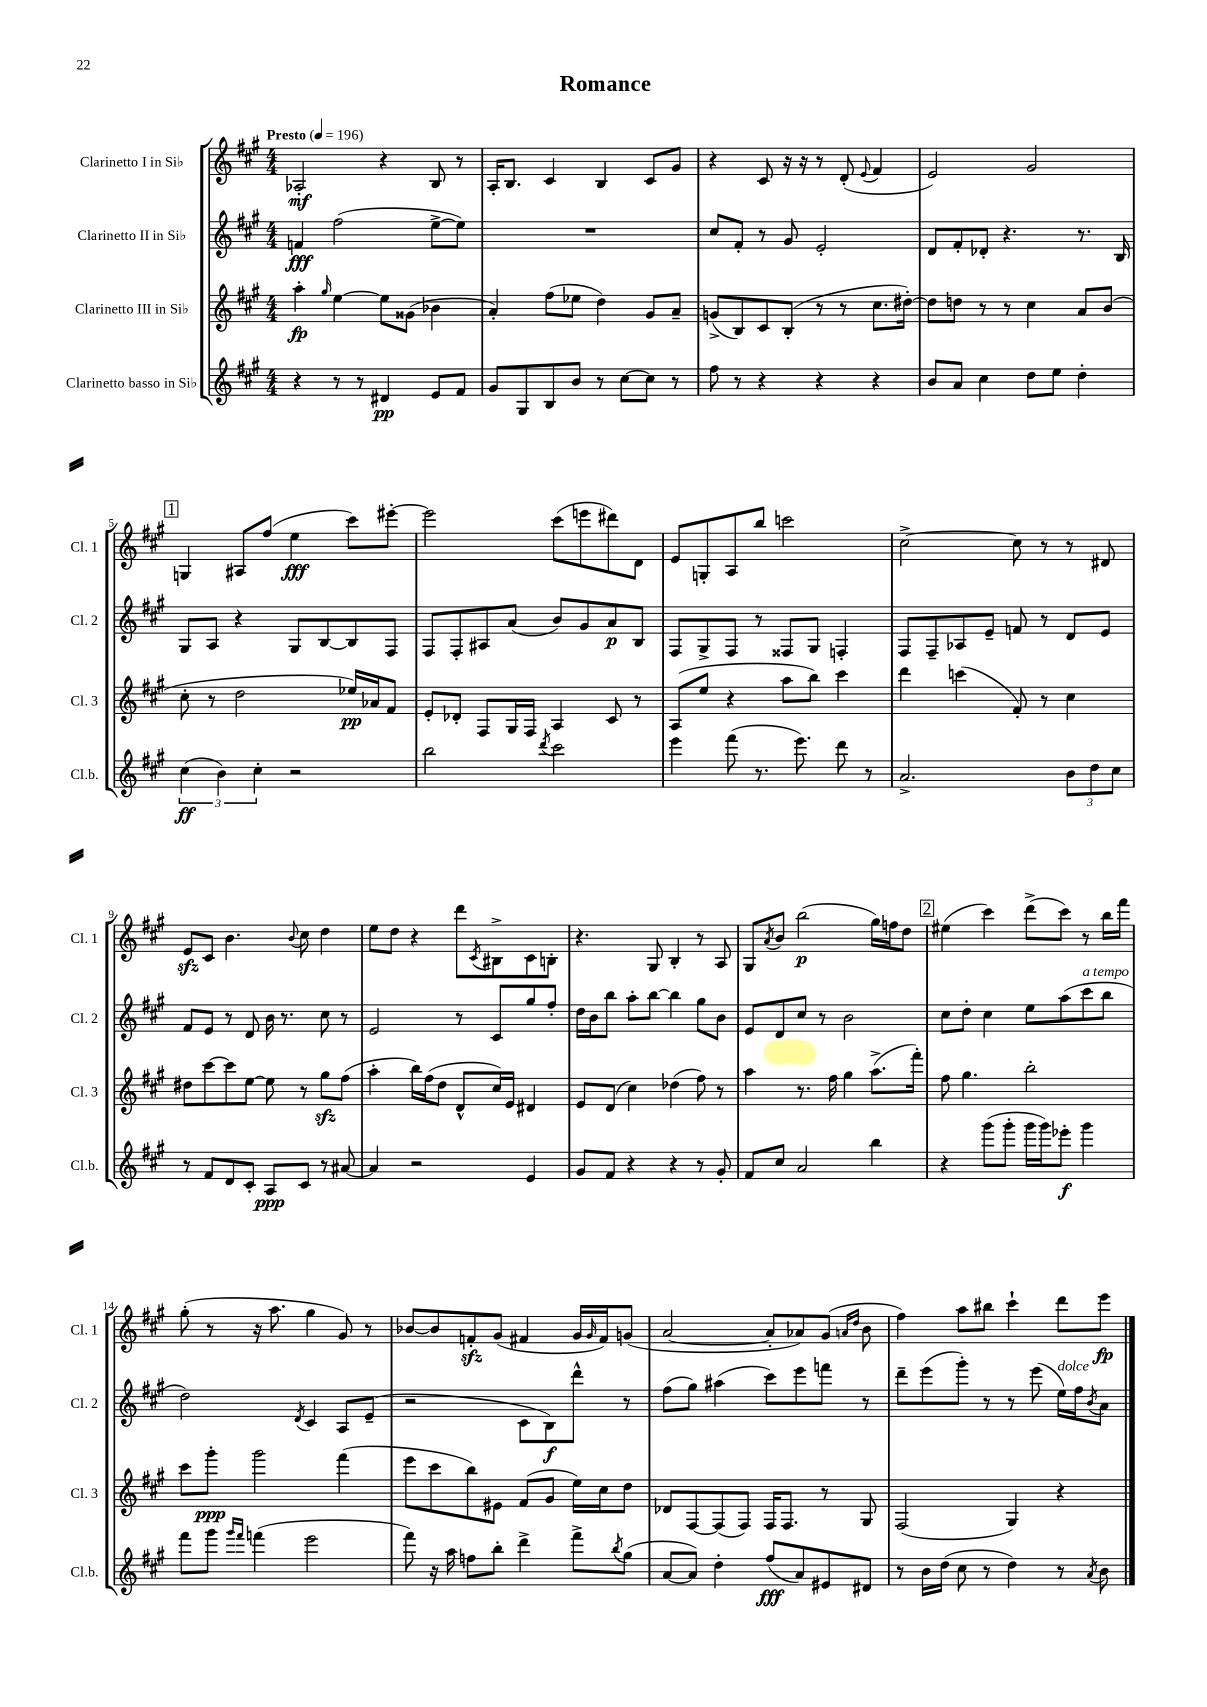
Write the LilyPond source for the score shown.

\header { title = "Romance" }
<<
\new StaffGroup <<
\new Staff = "s0" \with { instrumentName = "Clarinetto I in Sib" shortInstrumentName = "Cl. 1" } {
    \clef treble \key a \major \numericTimeSignature \time 4/4 \tempo "Presto" 4 = 196
    aes2-.\mf r4 b8 r8 |
    a16-. b8. cis'4 b4 cis'8 gis'8 |
    r4 cis'8 r16 r16 r8 d'8-.( \appoggiatura { e'8 } fis'4 |
    e'2) gis'2 |
    \mark \markup { \box "1" } g4 ais8 fis''8( e''4\fff cis'''8) eis'''8~-. |
    eis'''2 cis'''8( e'''8 dis'''8) d'8 |
    e'8 g8-. a8 b''8 c'''2 |
    cis''2~-> cis''8 r8 r8 dis'8 |
    e'8\sfz cis'8 b'4. \appoggiatura { b'8 } cis''8 d''4 |
    e''8 d''8 r4 d'''8 \acciaccatura { cis'8 } bis8-> cis'8 b8-. |
    r4. gis8 b4-. r8 a8 |
    gis8 \acciaccatura { a'8 } b'8 b''2\p( gis''16) f''16 d''8 |
    \mark \markup { \box "2" } eis''4( cis'''4) d'''8->( cis'''8) r8 b''16 fis'''16 |
    gis''8-.( r8 r16 a''8. gis''4 gis'8) r8 |
    bes'8~ bes'8 f'8-.\sfz gis'8( fis'4 gis'16 \grace { gis'16 } fis'16) g'8( |
    a'2~ a'8-. aes'8) gis'8( \grace { a'16 d''16 } b'8 |
    fis''4) a''8 bis''8 cis'''4-! d'''8 e'''8\fp \bar "|." |
}
\new Staff = "s1" \with { instrumentName = "Clarinetto II in Sib" shortInstrumentName = "Cl. 2" } {
    \clef treble \key a \major \numericTimeSignature \time 4/4
    f'4\fff fis''2( e''8~-> e''8) |
    R1 |
    cis''8 fis'8-. r8 gis'8 e'2-. |
    d'8 fis'8-. des'8-. r4. r8. b16 |
    \mark \markup { \box "1" } gis8 a8 r4 gis8 b8~ b8 fis8 |
    fis8 fis8-. ais8 a'8( b'8) gis'8 a'8\p b8 |
    fis8 gis8-> fis8 r8 fisis8 gis8 f4-. |
    fis8 fis8-- aes8 e'8-- f'8 r8 d'8 e'8 |
    fis'8 e'8 r8 d'8 b'16 r8. cis''8 r8 |
    e'2 r8 cis'8 gis''8 fis''8-. |
    d''16 b'16 b''8 a''8-. b''8~ b''4 gis''8 b'8 |
    e'8 d'8 cis''8 r8 b'2 |
    \mark \markup { \box "2" } cis''8 d''8-. cis''4 e''8 a''8( cis'''8^\markup { \italic "a tempo" } b''8 |
    d''2) \acciaccatura { d'8 } cis'4 a8 e'8--( |
    r2 cis'8 b8\f) d'''8-^ r8 |
    fis''8( gis''8) ais''4( cis'''8) e'''8 f'''8 r8 |
    d'''8-- e'''8( gis'''8-.) r8 r8 e'''8( e''16^\markup { \italic "dolce" }) fis''16 \acciaccatura { b'8 } a'8 \bar "|." |
}
\new Staff = "s2" \with { instrumentName = "Clarinetto III in Sib" shortInstrumentName = "Cl. 3" } {
    \clef treble \key a \major \numericTimeSignature \time 4/4
    a''4-.\fp \grace { gis''16 } e''4~ e''8 gisis'8( bes'4 |
    a'4-.) fis''8( ees''8 d''4) gis'8 a'8-- |
    g'8->( b8) cis'8 b8-.( r8 r8 cis''8. dis''16~-.) |
    dis''8 d''8 r8 r8 cis''4 a'8 b'8( |
    \mark \markup { \box "1" } cis''8-. r8 d''2 ees''16\pp) aes'16 fis'8 |
    e'8-. des'8-. fis8 gis16 fis16 a4 cis'8 r8 |
    a8( e''8 r4 a''8 b''8) cis'''4 |
    d'''4 c'''4( fis'8-.) r8 cis''4 |
    dis''8 cis'''8~ cis'''8 e''8~ e''8 r8 gis''8\sfz fis''8( |
    a''4-. b''16) fis''16( d''8 d'8-^ cis''16) e'16 dis'4 |
    e'8 d'8( cis''4) des''4( fis''8) r8 |
    a''4 r8. fis''16 gis''4 a''8.->( fis'''16-.) |
    \mark \markup { \box "2" } fis''8 gis''4. b''2-. |
    cis'''8 gis'''8-.\ppp gis'''2 fis'''4( |
    e'''8 cis'''8 b''8) eis'8 fis'8( gis'8 e''16) cis''16 d''8 |
    des'8 fis8~ fis8( fis8) fis16 fis8. r8 gis8 |
    fis2( gis4) r4 \bar "|." |
}
\new Staff = "s3" \with { instrumentName = "Clarinetto basso in Sib" shortInstrumentName = "Cl.b." } {
    \clef treble \key a \major \numericTimeSignature \time 4/4
    r4 r8 r8 dis'4\pp e'8 fis'8 |
    gis'8 gis8 b8 b'8 r8 cis''8~ cis''8 r8 |
    fis''8 r8 r4 r4 r4 |
    b'8 a'8 cis''4 d''8 e''8 d''4-. |
    \mark \markup { \box "1" } \tuplet 3/2 { cis''4\ff( b'4) cis''4-. } r2 |
    b''2 \acciaccatura { d'''8 } cis'''2 |
    e'''4 fis'''8( r8. e'''8.) d'''8 r8 |
    a'2.-> \tuplet 3/2 { b'8 d''8 cis''8 } |
    r8 fis'8 d'8 cis'8-. a8\ppp cis'8 r8 ais'8~ |
    ais'4 r2 e'4 |
    gis'8 fis'8 r4 r4 r8 gis'8-. |
    fis'8 cis''8 a'2 b''4 |
    \mark \markup { \box "2" } r4 gis'''8( gis'''8-. gis'''16 gis'''16) ees'''8-.\f gis'''4 |
    fis'''8 gis'''8 \grace { gis'''16 fis'''16 } f'''4( e'''2 |
    fis'''8) r16 a''16 f''8 b''8-. d'''4-> fis'''8-> \acciaccatura { b''8 } gis''8( |
    a'8~ a'8) d''4-. fis''8\fff( a'8) eis'8 dis'8 |
    r8 b'16 d''16( cis''8 r8 d''4) r8 \acciaccatura { a'8 } b'8 \bar "|." |
}
>>
>>
